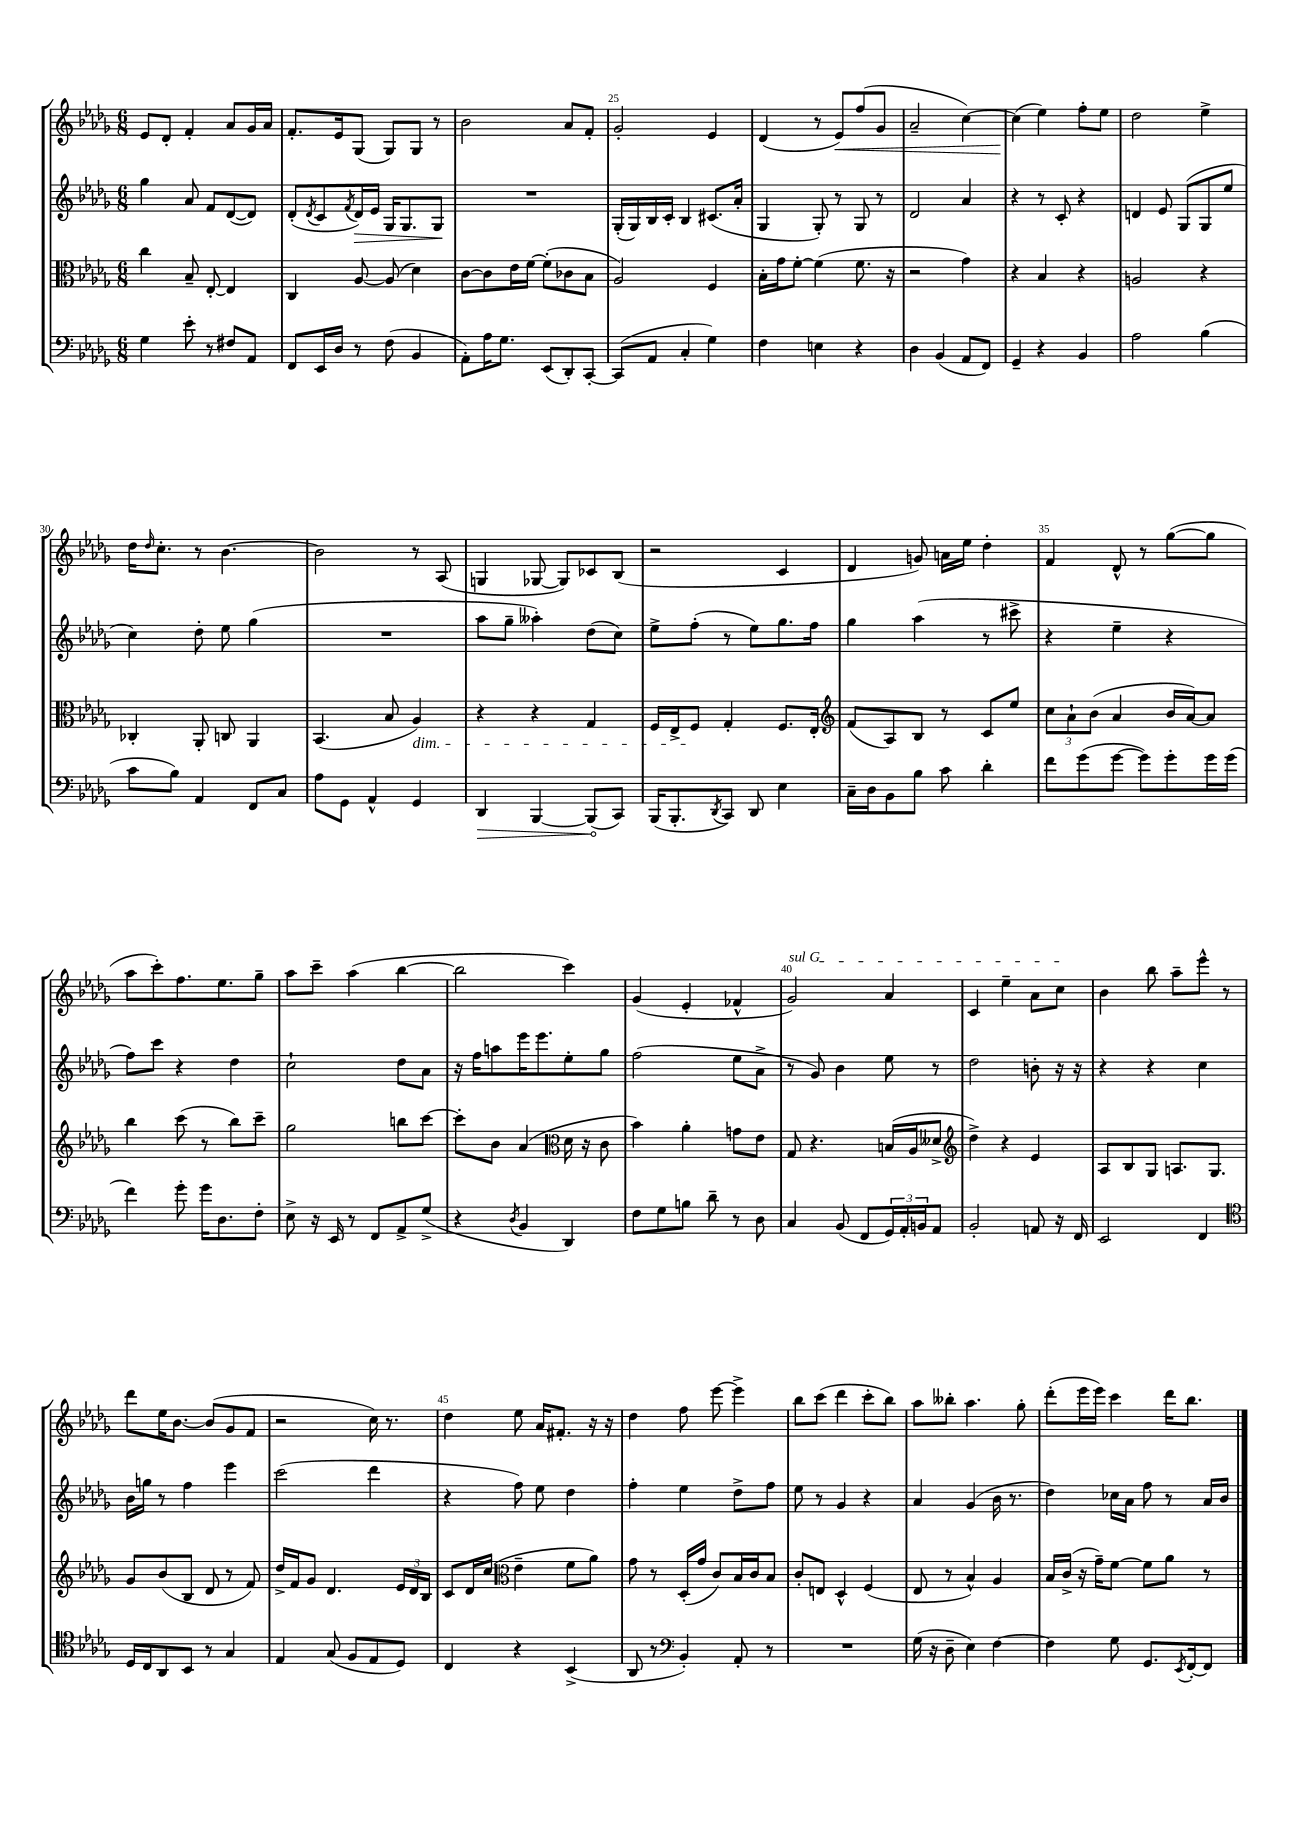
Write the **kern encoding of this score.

**kern	**kern	**kern	**kern
*staff4	*staff3	*staff2	*staff1
*clefF4	*clefC3	*clefG2	*clefG2
*k[b-e-a-d-g-]	*k[b-e-a-d-g-]	*k[b-e-a-d-g-]	*k[b-e-a-d-g-]
*M6/8	*M6/8	*M6/8	*M6/8
4G-\	4cc\	4gg-\	8e-/L
.	.	.	8d-'/J
8e-'\	8B-~/	8a-/	4f'/
8r	[8E-'/	8f/L	.
8F#/L	4E-/]	([8d-/	8a-/L
8AA-/J	.	8d-/]J)	16g-/L
.	.	.	16a-/JJ
=	=	=	=
8FF/L	4C/	(8d-'/L	8.f'/L
.	.	8qd-/	.
16EE-/L	.	8c/	.
16D-/JJ	.	.	16e-/k
.	.	8qf/	.
8r	[8A-/	16d-/L)	(8G-/J
.	.	16e-/JJ	.
(8F\	(8A-/]	16G-/LK	8G-/L)
.	.	8.G-/	.
4BB-/	4d-\)	.	8G-/J
.	.	8G-/J	8r
=	=	=	=
8AA-'\L)	[8c\L	2.r	2b-\
16A-\K	8c\]	.	.
8.G-\J	.	.	.
.	16e-\L	.	.
.	[16f\JJ	.	.
(8EE-/L	(8f'\]L	.	.
8DD-'/)	8c-\	.	8a-/L
[8CC'/J	8B-\J	.	8f'/J
=	=	=	=
(8CC/]L	2A-/)	(16G-'/LL	2g-'/
.	.	16G-/)	.
8AA-/J	.	16B-/	.
.	.	16c'/JJ	.
4C'/	.	4B-/	.
4G-\)	4F/	(8.c#/L	4e-/
.	.	16a-'/Jk	.
=	=	=	=
4F\	16B-'\LL	4G-/	(4d-/
.	16g-\J	.	.
.	[8f'\J	.	.
4E\	(4f\]	8G-'/)	8r
.	.	8r	8e-/L)
4r	8.f\	8G-/	(8ff/
.	.	8r	8g-/J
.	16r	.	.
=	=	=	=
4D-\	2r	2d-/	2a-~/
(4BB-/	.	.	.
8AA-/L	4g-\)	4a-/	[4cc\)
8FF/J)	.	.	.
=	=	=	=
4GG-~/	4r	4r	(4cc\]
4r	4B-/	8r	4ee-\)
.	.	8c'/	.
4BB-/	4r	4r	8ff'\L
.	.	.	8ee-\J
=	=	=	=
2A-\	2A/	4d/	2dd-\
.	.	8e-/	.
.	.	(8G-/L	.
(4B-\	4r	8G-/	4ee-^\
.	.	8ee-/J	.
=	=	=	=
8c\L	4C-'/	4cc\)	16dd-\LK
.	.	.	16qqdd-/
.	.	.	8.cc'\J
8B-\J)	.	.	.
4AA-/	8AA-'/	8dd-'\	8r
.	8C/	8ee-\	[4.b-\
8FF/L	4AA-/	(4gg-\	.
8C/J	.	.	.
=	=	=	=
8A-\L	(4.BB-/	2.r	2b-\]
8GG-\J	.	.	.
4AA-^^/	.	.	.
.	8B-/	.	.
4GG-/	4A-/)	.	8r
.	.	.	(8A-/
=	=	=	=
4DD-/	4r	8aa-\L	4G/
.	.	8gg-~\J	.
[4BBB-/	4r	4aa--'\)	[8G-/
.	.	.	8G-/]L)
(8BBB-/]L	4G-/	(8dd-\L	8c-/
8CC/J)	.	8cc\J)	(8B-/J
=	=	=	=
(16BBB-/LK	16F/LL	8ee-^\L	2r
8.BBB-'/	16E-^/J	.	.
.	8F/J	(8ff'\J	.
8qDD-/	.	.	.
8CC/J)	4G-'/	8r	.
8DD-/	.	8ee-\L)	.
4E-\	8.F/L	8.gg-\	4c/
.	16E-'/Jk	16ff\Jk	.
=	=	=	=
*	*clefG2	*	*
16C~\LL	(8f/L	4gg-\	4d-/
16D-\J	.	.	.
8BB-\	8A-/)	.	.
8B-\J	8B-/J	(4aa-\	8g/)
8c\	8r	.	16a\LL
.	.	.	16ee-\JJ
4d-'\	8c/L	8r	4dd-'\
.	8ee-/J	8ccc#^\	.
=	=	=	=
8f\L	12cc\L	4r	4f/
.	12a-`\	.	.
(8g-\	.	.	.
.	(12b-\J	.	.
[8g-\J	4a-/	4ee-~\	8d-^^/
8g-\]L)	.	.	8r
8g-'\	16b-/LL	4r	([8gg-\L
.	[16a-/J)	.	.
16g-\L	8a-/]J	.	8gg-\]J
(16g-\JJ	.	.	.
=	=	=	=
4f\)	4bb-\	8ff\L)	8aa-\L
.	.	8ccc\J	8ccc'\)
8g-'\	(8ccc\	4r	8.ff\
16g-\LK	8r	.	.
8.D-\	.	.	8.ee-\
.	8bb-\L)	4dd-\	.
8F'\J	8ccc~\J	.	8gg-~\J
=	=	=	=
8E-^\	2gg-\	2cc`\	8aa-\L
16r	.	.	8ccc~\J
16EE-/	.	.	.
8r	.	.	(4aa-\
8FF/L	.	.	.
8AA-^/	8bb\L	8dd-\L	[4bb-\
(8G-^/J	[8ccc\J	8a-\J	.
=	=	=	=
4r	8ccc'\]L	16r	2bb-\]
.	.	16ff\LK	.
.	8b-\J	8aa\	.
8qD-/	.	.	.
4BB-/	(4a-/	16eee-\K	.
.	.	8.eee-\	.
*	*clefC3	*	*
4DD-/)	16d-\	8ee-'\	4ccc\)
.	16r	.	.
.	8c\	8gg-\J	.
=	=	=	=
8F\L	4b-\)	(2ff\	(4g-/
8G-\	.	.	.
8B\J	4a-'\	.	4e-'/
8d-~\	.	.	.
8r	8g\L	8ee-\L	4f-^^/
8D-\	8e-\J	8a-^\J	.
=	=	=	=
4C/	8G-/	8r	2g-/)
.	4.r	8g-/)	.
(8BB-/	.	4b-\	.
8FF/L	.	.	.
24GG-/L)	(16B/LL	8ee-\	4a-/
24AA-'/	.	.	.
.	16A-/J	.	.
24BB/J	.	.	.
8AA-/J	8d--^/J	8r	.
=	=	=	=
*	*clefG2	*	*
2BB-'/	4dd-^\)	2dd-\	4c/
.	4r	.	4ee-~\
8AA/	4e-/	8b'\	8a-\L
16r	.	16r	8cc\J
16FF/	.	16r	.
=	=	=	=
2EE-/	8A-/L	4r	4b-\
.	8B-/	.	.
.	8G-/J	4r	8bb-\
.	8.A/L	.	8aa-~\L
4FF/	.	4cc\	8eee-^^\J
.	8.G-/J	.	.
.	.	.	8r
=	=	=	=
*clefC4	*	*	*
16D-/LL	8g-/L	16b-\LL	8ddd-\L
16C/J	.	16gg\JJ	.
8AA-/	(8b-/	8r	16ee-\K
.	.	.	[8.b-\J
8BB-/J	8B-/J	4ff\	.
8r	8d-/	.	(8b-/]L
4G-/	8r	4eee-\	8g-/
.	8f/)	.	8f/J
=	=	=	=
4E-/	16dd-^/LL	(2ccc\	2r
.	16f/J	.	.
.	8g-/J	.	.
(8G-/	4.d-/	.	.
8F/L	.	.	.
8E-/	.	4ddd-\	16cc\)
.	.	.	8.r
8D-/J)	24e-/LL	.	.
.	24d-/	.	.
.	24B-/JJ	.	.
=	=	=	=
4C/	8c/L	4r	4dd-\
.	16d-/L	.	.
.	(16cc/JJ	.	.
*	*clefC3	*	*
4r	4e-~\	8ff\)	8ee-\
.	.	8ee-\	16a-/LK
.	.	.	8.f#'/J
(4BB-^/	8f\L	4dd-\	.
.	8a-\J)	.	16r
.	.	.	16r
=	=	=	=
8AA-/	8g-\	4ff'\	4dd-\
8r	8r	.	.
*clefF4	*	*	*
4BB-'/)	(16D-'/LL	4ee-\	8ff\
.	16g-/JJ	.	.
.	8c/L)	.	[8eee-\
8AA-'/	16B-/L	8dd-^\L	4eee-^\]
.	16c/J	.	.
8r	8B-/J	8ff\J	.
=	=	=	=
2.r	8c'/L	8ee-\	8bb-\L
.	8E/J	8r	(8ccc\J
.	4D-^^/	4g-/	4ddd-\
.	(4F/	4r	8ccc'\L
.	.	.	8bb-\J)
=	=	=	=
(16G-\	8E-/	4a-/	8aa-\L
16r	.	.	.
8D-~\	8r	.	8bb--'\J
4E-\)	4B-^^/)	(4g-/	4.aa-\
[4F\	4A-/	16b-\	.
.	.	8.r	.
.	.	.	8gg-'\
=	=	=	=
4F\]	16B-/LL	4dd-\)	(8ddd-'\L
.	(16c^/JJ	.	.
.	16r	.	16eee-\L
.	16g-~\LK)	.	16eee-\JJ)
8G-\	[8f\J	16cc-\LL	4ccc\
.	.	16a-\JJ	.
8.GG-/L	8f\]L	8ff\	.
.	8a-\J	8r	16ddd-\LK
8qEE-/	.	.	.
[16FF'/k	.	.	8.bb-\J
8FF/]J	8r	16a-/LL	.
.	.	16b-/JJ	.
==	==	==	==
*-	*-	*-	*-
